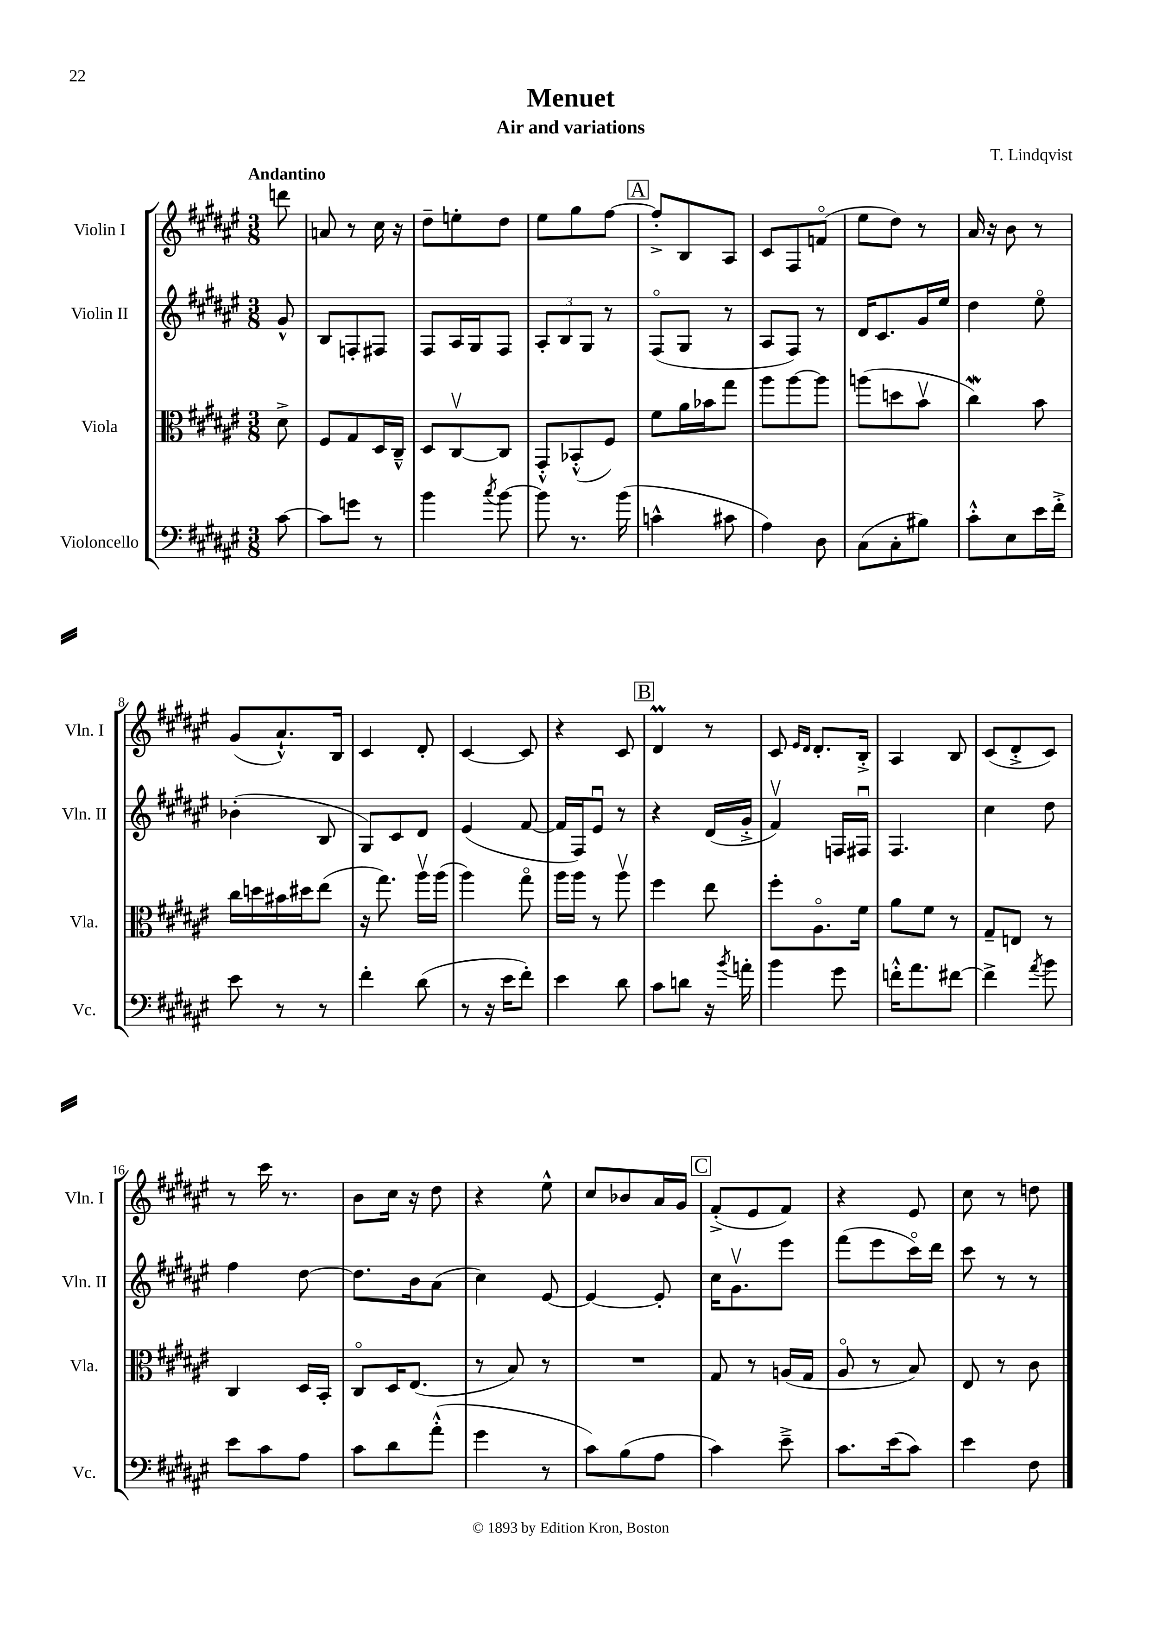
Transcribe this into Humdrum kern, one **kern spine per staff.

**kern	**kern	**kern	**kern
*staff4	*staff3	*staff2	*staff1
*clefF4	*clefC3	*clefG2	*clefG2
*k[f#c#g#d#a#e#]	*k[f#c#g#d#a#e#]	*k[f#c#g#d#a#e#]	*k[f#c#g#d#a#e#]
*M3/8	*M3/8	*M3/8	*M3/8
[8c#\	8d#^\	8g#^^/	8ddd\
=	=	=	=
8c#\]L	8F#/L	8B/L	8a/
8g\J	8G#/	8F'/	8r
8r	16D#/L	8F#/J	16cc#\
.	16C#~^^/JJ	.	16r
=	=	=	=
4b\	8D#/L	8F#/L	8dd#~\L
.	[8C#v/	16A#/L	8ee'\
.	.	16G#/J	.
8qcc#/	.	.	.
[8b\	8C#/]J	8F#/J	8dd#\J
=	=	=	=
8b\]	8GG#'^^/L	12A#'/L	8ee#\L
.	.	12B/	.
8.r	(8BB-'^^/	.	8gg#\
.	.	12G#/J	.
.	8F#/J)	8r	[8ff#\J
(16b\	.	.	.
=	=	=	=
4c^^\	8f#\L	(8F#o/L	8ff#'^/]L
.	16a#\L	8G#/J	8B/
.	16b-\J	.	.
8c#\	8gg#\J	8r	8A#/J
=	=	=	=
4A#\)	8aa#\L	8A#/L	8c#/L
.	[8aa#\	8F#/J)	8F#/
8D#\	8aa#\]J	8r	(8fo/J
=	=	=	=
(8C#\L	(8aa\L	16d#/LK	8ee#\L
.	.	8.c#/	.
8C#'\	8dd\	.	8dd#\J)
8B#\J)	8bv\J	16g#/L	8r
.	.	16ee#/JJ	.
=	=	=	=
8c#'^^\L	4cc#\)	4dd#\	16a#/
.	.	.	16r
8E#\	.	.	8b\
16e#\L	8b\	8ee#o\	8r
16f#'^\JJ	.	.	.
=	=	=	=
8e#\	16cc#\LL	(4b-'\	(8g#/L
.	16dd\	.	.
8r	16b#\	.	8.a#`^^/)
.	16dd#\J	.	.
8r	(8ee#\J	8B/	.
.	.	.	16B/Jk
=	=	=	=
4f#'\	16r	8G#/L)	4c#/
.	8.gg#\)	.	.
.	.	8c#/	.
(8d#\	16aa#v\LL	8d#/J	8d#'/
.	(16aa#\JJ	.	.
=	=	=	=
8r	4aa#\)	(4e#/	[4c#/
16r	.	.	.
16e#\LK	.	.	.
8f#'\J)	8gg#o\	[8f#/	8c#/]
=	=	=	=
4e#\	16aa#\LL	16f#/]LL	4r
.	16aa#\JJ	16F#/J)	.
.	8r	8e#u/J	.
8d#\	8aa#v\	8r	8c#/
=	=	=	=
8c#\L	4ff#\	4r	4d#/
8d\J	.	.	.
16r	8ee#\	(16d#/LL	8r
8qb/	.	.	.
16a'\	.	16g#'^/JJ	.
=	=	=	=
4b\	8ff#'\L	4f#v/)	8c#/
.	.	.	16qqe#/LL
.	.	.	16qqd#/JJ
.	8.A#o\	.	8.d#'/L
8g#\	.	16F/LL	.
.	16f#\Jk	16F#u/JJ	16B'^/Jk
=	=	=	=
16f'^^\LK	8a#\L	4.F#/	4A#/
8.a#\	.	.	.
.	8f#\J	.	.
[8f#\J	8r	.	8B/
=	=	=	=
4f#^\]	8G#~/L	4cc#\	(8c#/L
.	8E/J	.	8d#'^/
8qa#/	.	.	.
8b\	8r	8dd#\	8c#/J)
=	=	=	=
8e#\L	4C#/	4ff#\	8r
8c#\	.	.	16ccc#\
.	.	.	8.r
8A#\J	16D#/LL	[8dd#\	.
.	16BB'/JJ	.	.
=	=	=	=
8c#\L	8C#o/L	8.dd#\]L	8b\L
8d#\	16D#/K	.	16cc#\Jk
.	(8.E#/J	16b\k	16r
(8a#'^^\J	.	(8a#\J	8dd#\
=	=	=	=
4g#\	8r	4cc#\)	4r
.	8B/)	.	.
8r	8r	[8e#/	8ee#^^\
=	=	=	=
8c#\L)	4.r	4e#/_	8cc#/L
(8B\	.	.	8b-/
8A#\J	.	8e#'/]	16a#/L
.	.	.	16g#/JJ
=	=	=	=
4c#\)	8G#/	16cc#\LK	(8f#'^/L
.	.	8.g#v\	.
.	8r	.	8e#/
8e#~^\	(16A/LL	8eee#\J	8f#/J)
.	16G#/JJ	.	.
=	=	=	=
8.c#\L	8A#o/	(8fff#\L	4r
.	8r	8eee#\	.
(16e#\k	.	.	.
8c#\J)	8B/)	16ccc#o\L)	8e#/
.	.	16ddd#\JJ	.
=	=	=	=
4e#\	8E#/	8ccc#\	8cc#\
.	8r	8r	8r
8F#\	8c#\	8r	8dd\
==	==	==	==
*-	*-	*-	*-
